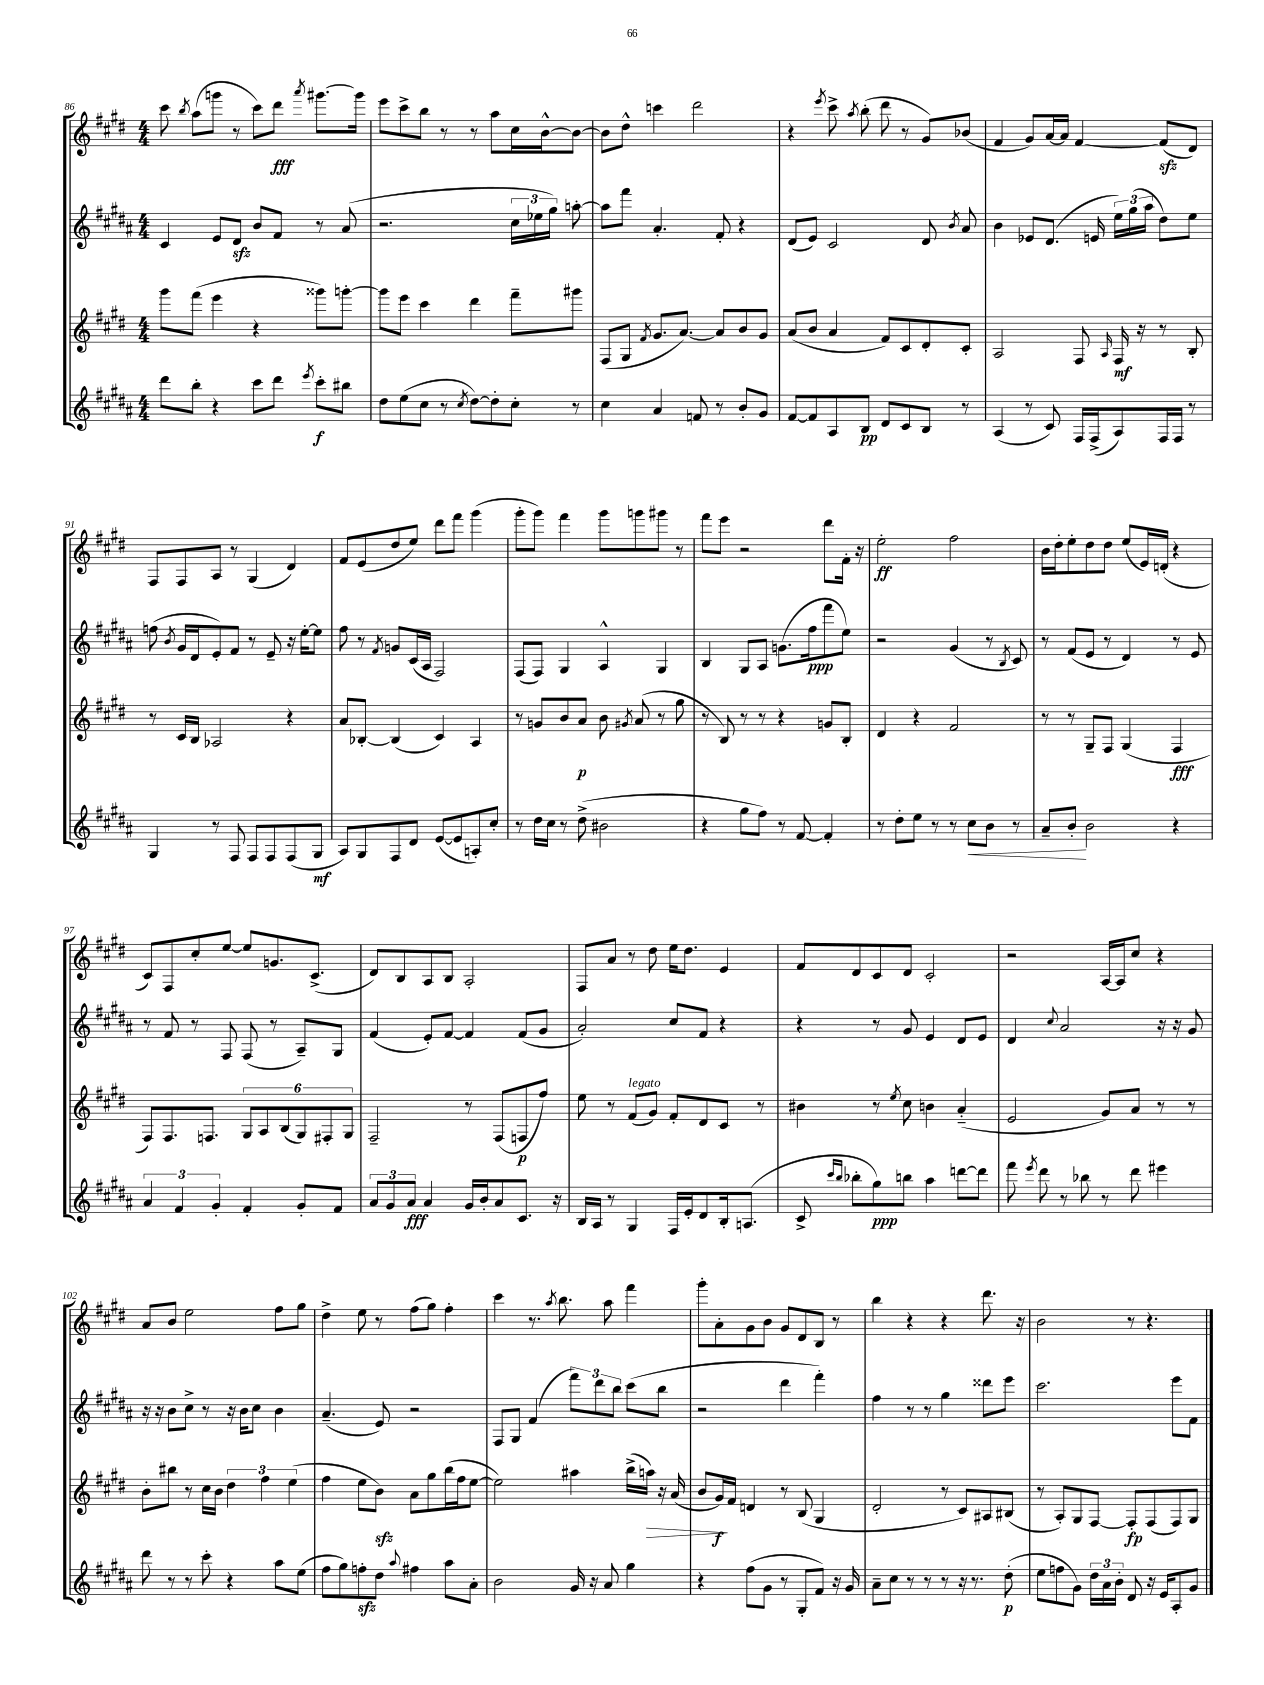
<<
\new StaffGroup <<
\new Staff = "s0" {
    \clef treble \key e \major \numericTimeSignature \time 4/4
    \autoBeamOff cis'''8 \acciaccatura { b''8 } a''8[( g'''8] r8 cis'''8[) dis'''8]\fff \acciaccatura { a'''8 } gis'''8.[~ gis'''16] |
    e'''8[ cis'''8-> b''8] r8 r8 a''8[ cis''16 b'16~-^ b'8]~ |
    b'8[ dis''8]-^ c'''4 dis'''2 |
    r4 \acciaccatura { e'''8 } cis'''8-> \acciaccatura { a''8 } b''8-.( dis'''8 r8 gis'8[) bes'8]( |
    fis'4 gis'8[) a'16~ a'16] fis'4~ fis'8[\sfz( dis'8]) |
    fis8[ fis8 a8] r8 gis4( dis'4) |
    fis'8[ e'8( dis''8 e''8]) dis'''8[ fis'''8] gis'''4( |
    gis'''8[-. gis'''8]) fis'''4 gis'''8[ g'''8 gis'''8] r8 |
    fis'''8[ e'''8] r2 dis'''8[ fis'16]-. r16 |
    e''2-.\ff fis''2 |
    b'16[ dis''16-. e''8-. dis''8 dis''8] e''8[( e'16) d'16]-.( r4 |
    cis'8[) fis8 cis''8-. e''8]~ e''8[ g'8. cis'8.]->( |
    dis'8[) b8 a8 b8] a2-. |
    fis8[ a'8] r8 dis''8 e''16[ dis''8.] e'4 |
    fis'8[ dis'8 cis'8 dis'8] cis'2-. |
    r2 a16[~ a16 cis''8] r4 |
    a'8[ b'8] e''2 fis''8[ gis''8] |
    dis''4-> e''8 r8 fis''8[( gis''8]) fis''4-. |
    cis'''4 r8. \acciaccatura { a''8 } b''8. a''8 fis'''4 |
    gis'''8[-. a'8-. gis'8 b'8] gis'8[ dis'8 b8] r8 |
    b''4 r4 r4 dis'''8. r16 |
    b'2 r8 r4. \bar "|." |
}
\new Staff = "s1" {
    \clef treble \key b \major \numericTimeSignature \time 4/4
    \autoBeamOff cis'4 e'8[ dis'8]\sfz b'8[ fis'8] r8 ais'8( |
    r2. \tuplet 3/2 { cis''16[ ees''16 gis''16]) } a''8~-. |
    a''8[ fis'''8] ais'4.-. fis'8-. r4 |
    dis'8[( e'8]) cis'2 dis'8 \acciaccatura { b'8 } ais'8 |
    b'4 ees'8[ dis'8.]( e'16 \tuplet 3/2 { e''16[) gis''16( ais''16] } dis''8[) e''8] |
    f''8( \acciaccatura { b'8 } gis'16[ dis'16 e'8-.) fis'8] r8 e'8-- r16 e''16[~-. e''8] |
    fis''8 r8 \acciaccatura { fis'8 } g'8[ cis'16( ais16] fis2) |
    fis8[( fis8]) gis4 ais4-^ gis4 |
    b4 gis8[ ais8] g'8.[( fis''16\ppp fis'''8 e''8]) |
    r2 gis'4( r8 \acciaccatura { b8 } cis'8) |
    r8 fis'8[( e'8] r8 dis'4) r8 e'8 |
    r8 fis'8 r8 fis8 fis8( r8 ais8[--) gis8] |
    fis'4( e'8[-.) fis'8]~ fis'4 fis'8[( gis'8] |
    ais'2-.) cis''8[ fis'8] r4 |
    r4 r8 gis'8 e'4 dis'8[ e'8] |
    dis'4 \appoggiatura { cis''8 } ais'2 r16 r16 gis'8 |
    r16 r16 b'8[ cis''8]-> r8 r16 b'16[ cis''8] b'4 |
    ais'4.--( e'8) r2 |
    fis8[ gis8] fis'4( \tuplet 3/2 { fis'''8[) dis'''8 b''8] } cis'''8[( b''8] |
    r2 dis'''4 fis'''4-.) |
    fis''4 r8 r8 gis''4 disis'''8[ e'''8] |
    cis'''2. e'''8[ fis'8] \bar "|." |
}
\new Staff = "s2" {
    \clef treble \key e \major \numericTimeSignature \time 4/4
    \autoBeamOff gis'''8[ fis'''8]( e'''4 r4 gisis'''8[) g'''8]~-. |
    g'''8[ e'''8] cis'''4 dis'''4 fis'''8[-- gis'''8] |
    fis8[( gis8] \acciaccatura { fis'8 } gis'8.[ a'8.]~) a'8[ b'8 gis'8] |
    a'8[( b'8] a'4 fis'8[) cis'8 dis'8-. cis'8]-. |
    a2 fis8 \grace { a16 } fis16\mf r16 r8 b8-. |
    r8 cis'16[ b16] aes2 r4 |
    a'8[ bes8]~-. bes4( cis'4) a4 |
    r8 g'8[ b'8 a'8]\p b'8 \acciaccatura { gis'8 } a'8( r8 gis''8 |
    r8 b8) r8 r8 r4 g'8[ b8]-. |
    dis'4 r4 fis'2 |
    r8 r8 gis8[-- fis8] gis4( fis4\fff |
    fis8[) fis8. f8.] \tuplet 6/4 { gis8[ a8 b8( gis8) fis8-. gis8] } |
    fis2-- r8 fis8[( f8\p fis''8]) |
    e''8 r8 fis'8[^\markup { \italic "legato" }( gis'8]) fis'8[-. dis'8 cis'8] r8 |
    bis'4 r8 \acciaccatura { e''8 } cis''8 b'4 a'4-_( |
    e'2 gis'8[) a'8] r8 r8 |
    b'8[-. bis''8] r8 cis''16[ b'16] \tuplet 3/2 { dis''4 fis''4 e''4( } |
    fis''4 e''8[ b'8]\sfz) a'8[ gis''8 b''16( fis''16 e''8]~ |
    e''2) ais''4 b''16[->( a''16]\>) r16 a'16( |
    b'8[ gis'16\f\!) fis'16] d'4 r8 b8( gis4 |
    dis'2-. r8 cis'8[) ais8 bis8]( |
    r8 a8[-.) gis8 fis8]~ fis8[-.\fp fis8( fis8) gis8] \bar "|." |
}
\new Staff = "s3" {
    \clef treble \key b \major \numericTimeSignature \time 4/4
    \autoBeamOff dis'''8[ b''8]-. r4 cis'''8[ dis'''8] \acciaccatura { e'''8 } cis'''8[-.\f bis''8] |
    dis''8[ e''8( cis''8] r8 \acciaccatura { cis''8 } dis''8[~) dis''8-. cis''8]-. r8 |
    cis''4 ais'4 f'8 r8 b'8[-. gis'8] |
    fis'8[~ fis'8 ais8 b8]\pp dis'8[ cis'8 b8] r8 |
    ais4( r8 cis'8) fis16[ fis16->( ais8) fis16 fis16] r8 |
    gis4 r8 fis8 fis8[ fis8 fis8( gis8]\mf |
    ais8[) gis8 fis8 dis'8] e'8[~( e'8 a8-.) cis''8]-. |
    r8 dis''16[ cis''16] r8 dis''8->( bis'2 |
    r4 gis''8[ fis''8]) r8 fis'8~ fis'4-. |
    r8 dis''8[-. e''8] r8 r8 cis''8[\< b'8] r8 |
    ais'8[-- b'8]-.\! b'2 r4 |
    \tuplet 3/2 { ais'4 fis'4 gis'4-. } fis'4-. gis'8[-. fis'8] |
    \tuplet 3/2 { ais'8[ gis'8 ais'8]\fff } ais'4 gis'16[ b'16-. ais'8 cis'8.] r16 |
    b16[ ais16] r8 gis4 fis16[ e'16-. dis'8 b16-. a8.]( |
    cis'8-> \grace { cis'''16[ b''16] } bes''8[-. gis''8\ppp) b''8] ais''4 d'''8[~ d'''8] |
    fis'''8 \acciaccatura { e'''8 } dis'''8 r8 bes''8 r8 dis'''8 eis'''4 |
    dis'''8 r8 r8 cis'''8-. r4 ais''8[ e''8]( |
    fis''8[ gis''8) f''8-.\sfz dis''8] \appoggiatura { ais''8 } fis''4 ais''8[ ais'8]-. |
    b'2 gis'16 r16 ais'8 gis''4 |
    r4 fis''8[( gis'8] r8 gis8[-. fis'8]) r16 gis'16 |
    ais'8[-- cis''8] r8 r8 r8 r16 r8. dis''8-.\p( |
    e''8[ f''8 gis'8]) \tuplet 3/2 { dis''16[ ais'16 b'16]-. } dis'8 r16 e'16[ ais8-. gis'8] \bar "|." |
}
>>
>>
\layout { \context { \Score currentBarNumber = #86 } }
